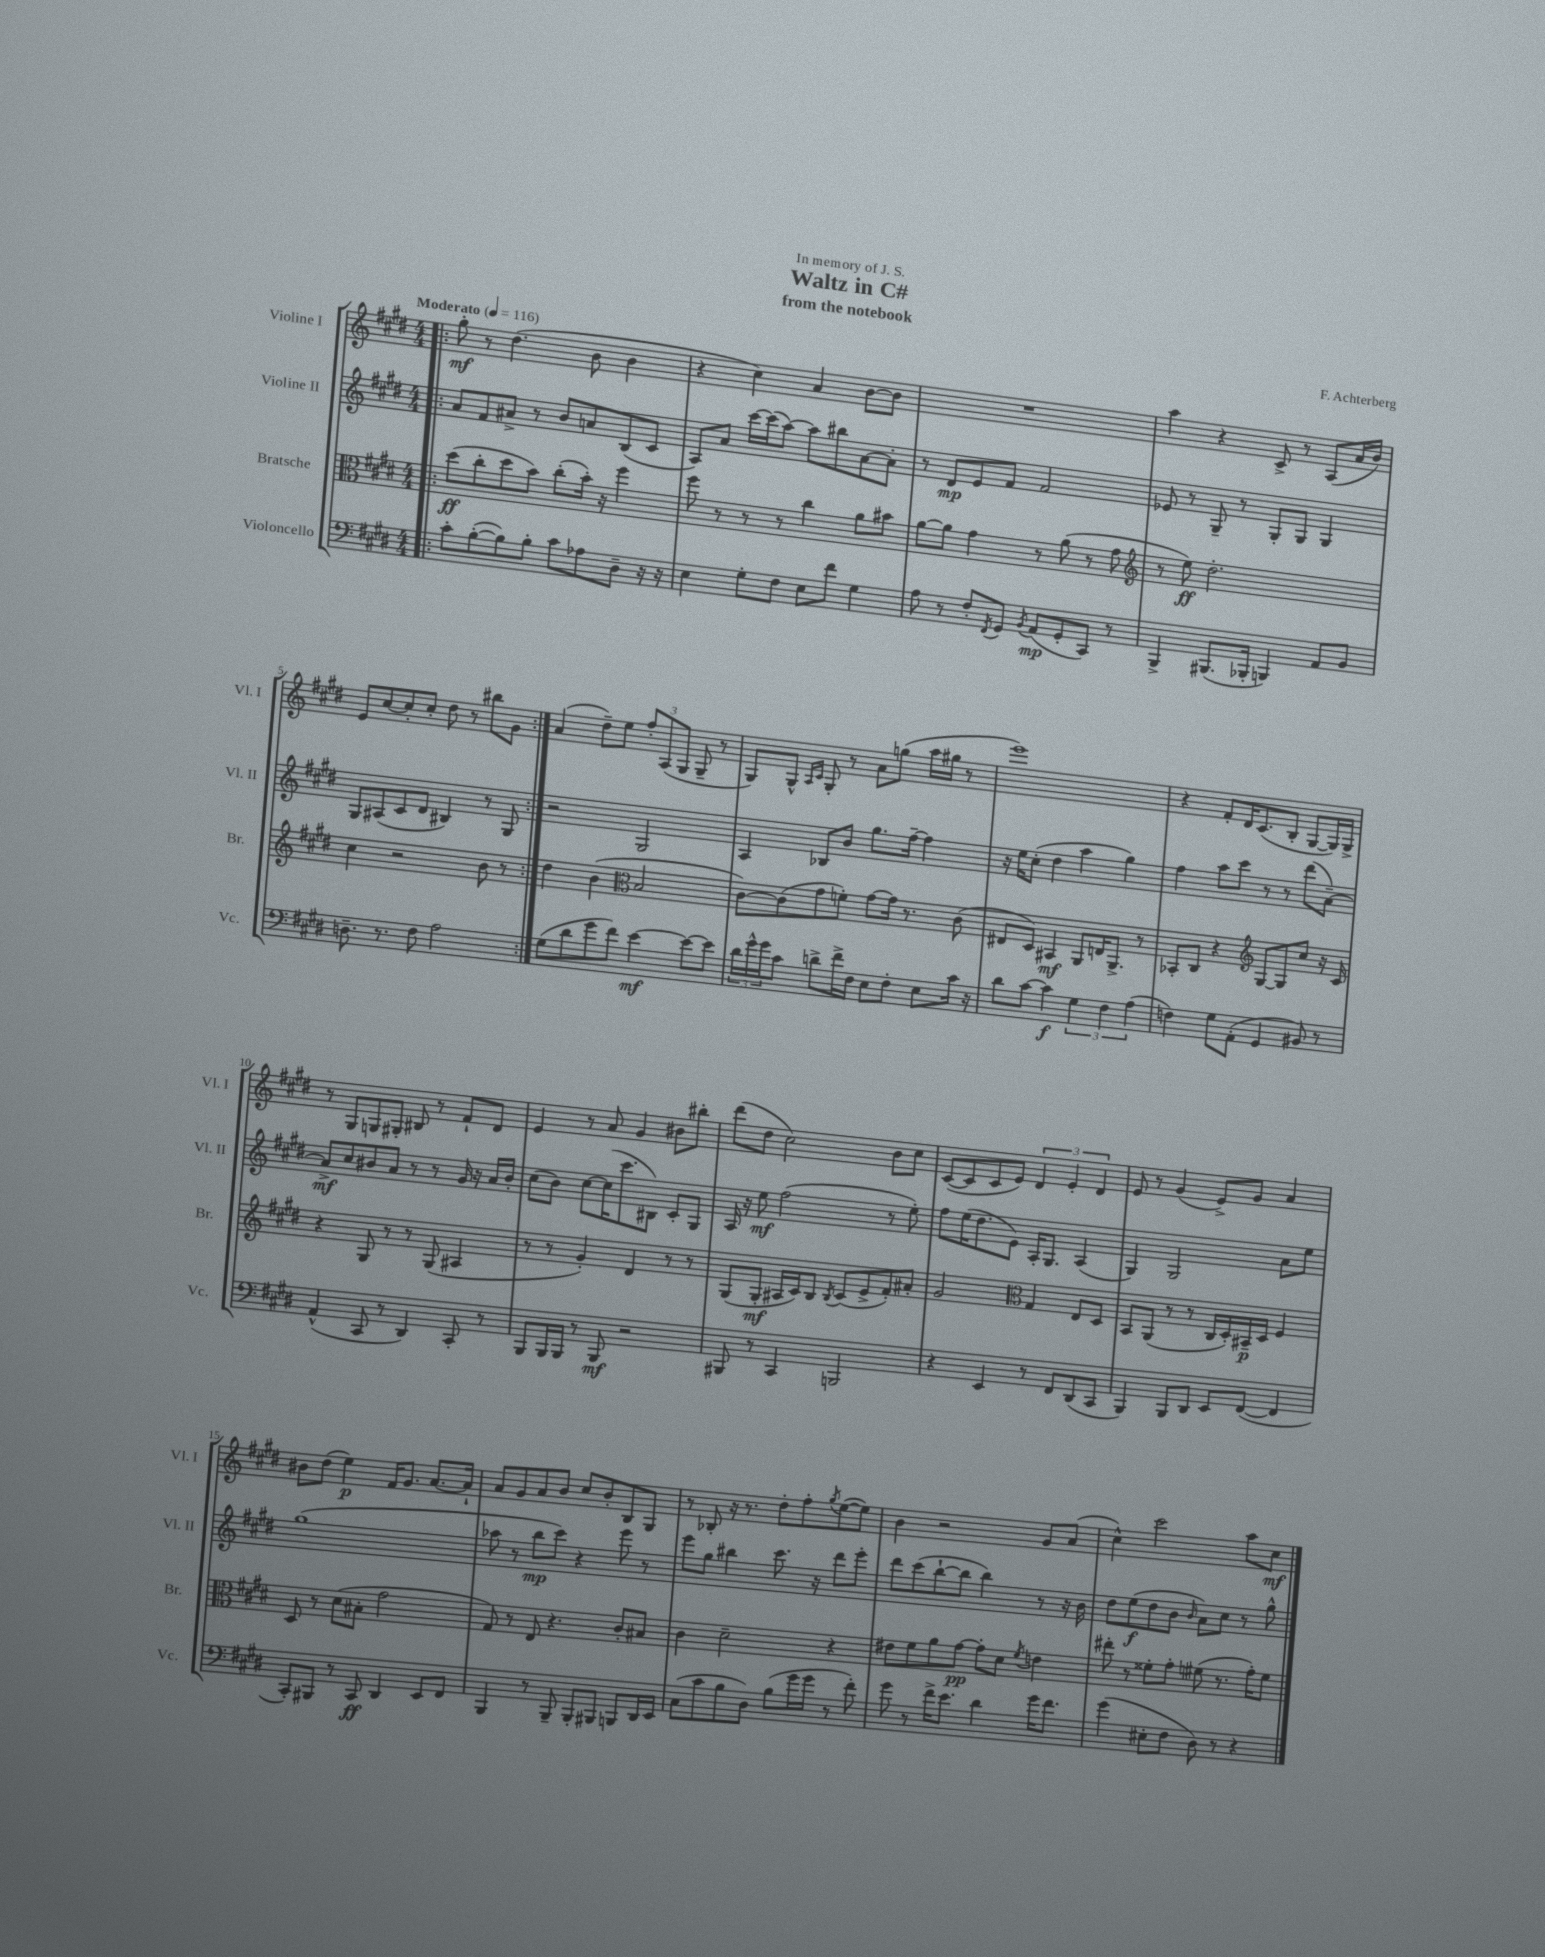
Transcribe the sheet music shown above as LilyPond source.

\header { title = "Waltz in C#" composer = "F. Achterberg" subtitle = "from the notebook" dedication = "In memory of J. S." }
<<
\new StaffGroup <<
\new Staff = "s0" \with { instrumentName = "Violine I" shortInstrumentName = "Vl. I" } {
    \clef treble \key e \major \numericTimeSignature \time 4/4 \tempo "Moderato" 4 = 116
    \repeat volta 2 { \bar ".|:" gis''8-.\mf r8 dis''4.( b'8 b'4 |
    r4 cis''4) a'4 b'8~ b'8 |
    R1 |
    a''4 r4 cis'8-> r8 a8( a'16 b'16) |
    e'8 cis''8~ cis''8-. cis''8-. dis''8 r8 bis''8 gis'8 | }
    a'4( dis''8--) e''8 \tuplet 3/2 { fis''8-. a8( gis8 } gis8-- r8 |
    gis8) gis8-^ \grace { a16 cis'16 } gis8-. r8 a'8 g''8( a''16 gis''16 r8 |
    e'''1) |
    r4 fis'8-. dis'16 cis'8.( b8-. gis8~ gis16) gis16-> |
    r8 gis8 g8 gis8-. bis8 r8 fis'8-! dis'8 |
    e'4 r8 a'8 gis'4 bis'8 bis''8-. |
    dis'''8( dis''8 cis''2) b'8 cis''8 |
    cis'8~( cis'8 cis'8 e'8) \tuplet 3/2 { dis'4 e'4-. dis'4 } |
    e'8 r8 gis'4( e'8->) gis'8 a'4 |
    bis'8 dis''8( e''4\p) fis'16 gis'8. a'8.~ a'16-! |
    a'8 gis'8 a'8 b'8 cis''8 b'8-. b8 gis8 |
    r8 bes8-. r16 r8. dis''8-. fis''8-. \acciaccatura { gis''8 } e''8~( e''8) |
    b'4 r2 gis'8 a'8( |
    cis''4-^) cis'''2 a''8 cis''8\mf \bar "|." |
}
\new Staff = "s1" \with { instrumentName = "Violine II" shortInstrumentName = "Vl. II" } {
    \clef treble \key e \major \numericTimeSignature \time 4/4
    \repeat volta 2 { \bar ".|:" a'8 fis'8 ais'8-> r8 b'8 a'8 b8( cis'8 |
    a8) a'8 cis'''16~ cis'''16( a''8~) a''8 bis''8 a'8~ a'8-. |
    r8 dis'8\mp e'8 fis'8 fis'2 |
    ees'8 r8 gis8-- r8 gis8-. gis8 gis4 |
    gis8 ais8( cis'8 dis'8 bis4) r8 gis8 | }
    r2 gis2 |
    a4 bes8 b'8 gis''8. fis''16~-- fis''4 |
    r16 e''16 cis''8-.( dis''4 a''4 gis''4) |
    fis''4 a''8 cis'''8 r8 r8 dis'''8( a'8~--) |
    a'8->\mf cis''8 bis'8 a'8 r8 r8 gis'16 r16 a'16 bis'16-. |
    cis''8( b'8) cis''8~ cis''16( cis'''8. bis8) cis'8-. gis8 |
    a16 r16 e''8\mf fis''2( r8 e''8-.) |
    fis''8 e''16( dis''8. e'8) a16-. gis8. a4( |
    gis4) gis2 a'8 e''8 |
    gis''1( |
    aes''8 r8 b''8\mp cis'''8) r4 e'''8 r8 |
    e'''8 gis''8 bis''4 cis'''8. r16 dis'''8 e'''8-. |
    dis'''8 cis'''8( b''8~-! b''8 b''4) r8 r16 b'16 |
    dis''8 e''8\f( dis''8 b'8 \grace { b'16 } a'8) cis''8 r8 gis''8-^ \bar "|." |
}
\new Staff = "s2" \with { instrumentName = "Bratsche" shortInstrumentName = "Br." } {
    \clef alto \key e \major \numericTimeSignature \time 4/4
    \repeat volta 2 { \bar ".|:" dis''8\ff( cis''8-. dis''8 b'8) cis''8-.( b'16-.) r16 fis''4 |
    fis''8 r8 r8 r8 cis''4 a'8 bis'8 |
    a'8~ a'8 gis'4 r8 a'8( r8 gis'8 |
    \clef treble r8 e''8\ff) dis''2.-. |
    cis''4 r2 b'8 r8 | }
    dis''4 b'4( \clef alto b2 |
    cis'8~) cis'8( gis'8 f'8-.) gis'8~ gis'16 r8. cis'8( |
    eis8 dis8) bis,4\mf a,8 e16 a,8.-> r8 |
    bes,8-. cis8 r4 \clef treble gis8~ gis8 cis''8 r16 cis'16 |
    r4 gis8 r8 r8 gis8( ais4 |
    r8 r8 gis'4-.) dis'4 r8 r8 |
    gis8( gis8-.\mf ais16 cis'16) b8 \acciaccatura { b8 } cis'8( e'8-> fis'8-.) ais'8-. |
    gis'2 \clef alto gis4 e8 dis8 |
    b,8 a,8( r8 r8 cis16 dis16-.) bis,16--\p dis16 fis4 |
    dis8 r8 dis'8( bis8-. gis'2 |
    gis8) r8 e8 r4. cis'8-. bis8 |
    cis'4 dis'2-- r4 |
    eis'8 fis'8 a'8 gis'8~\pp gis'8-. dis'8 \acciaccatura { fis'8 } e'4 |
    eis''8-. r8 fisis'8-. gis'8-. fis'8( r8. gis'16-.) fis'8 \bar "|." |
}
\new Staff = "s3" \with { instrumentName = "Violoncello" shortInstrumentName = "Vc." } {
    \clef bass \key e \major \numericTimeSignature \time 4/4
    \repeat volta 2 { \bar ".|:" cis'8-. b8~-.( b8) b8-. cis'8 aes8 dis8-- r16 r16 |
    e4 gis8-. fis8 e8 fis'8 gis4 |
    a8 r8 fis8-. \acciaccatura { fis,8 } gis,8 \acciaccatura { b,8 } a,8\mp( gis,8-. cis,8) r8 |
    b,,4-> bis,,8.( bes,,16-. b,,4) a,8 b,8 |
    d8.-- r8. fis8 a2 | }
    gis8( dis'8 gis'8 fis'8) e'4~\mf e'8~ e'8 |
    \tuplet 3/2 { dis'16 gis'16-^ gis'16 } cis'8 d'8-> fis'16-> fis16 e8 fis8-. e8 cis'16 r16 |
    dis'8 cis'8~ cis'4\f \tuplet 3/2 { gis4 fis4 a4( } |
    f4) gis8 a,8-.( gis,4 bis,8) r8 |
    a,4-^( cis,8 r8 dis,4) cis,8-. r8 |
    b,,8 b,,16 b,,16 r8 b,,8\mf r2 |
    bis,,8 r8 cis,4 b,,2 |
    r4 e,4 r8 fis,8 dis,8( cis,8 |
    b,,4) b,,8 dis,8 e,8 fis,8~( fis,4 |
    cis,8-.) bis,,8 r8 cis,8\ff dis,4 e,8 fis,8 |
    b,,4 r8 b,,8-- b,,8-. bis,,8 b,,8 dis,16 e,16 |
    cis8( cis'8 b8 dis8) b8( gis'16 gis'16 r8 fis'8-.) |
    gis'8 r8 fis'16-> e'8. dis'4 gis'16 fis'8. |
    gis'4( eis8-. fis8 dis8) r8 r4 \bar "|." |
}
>>
>>
